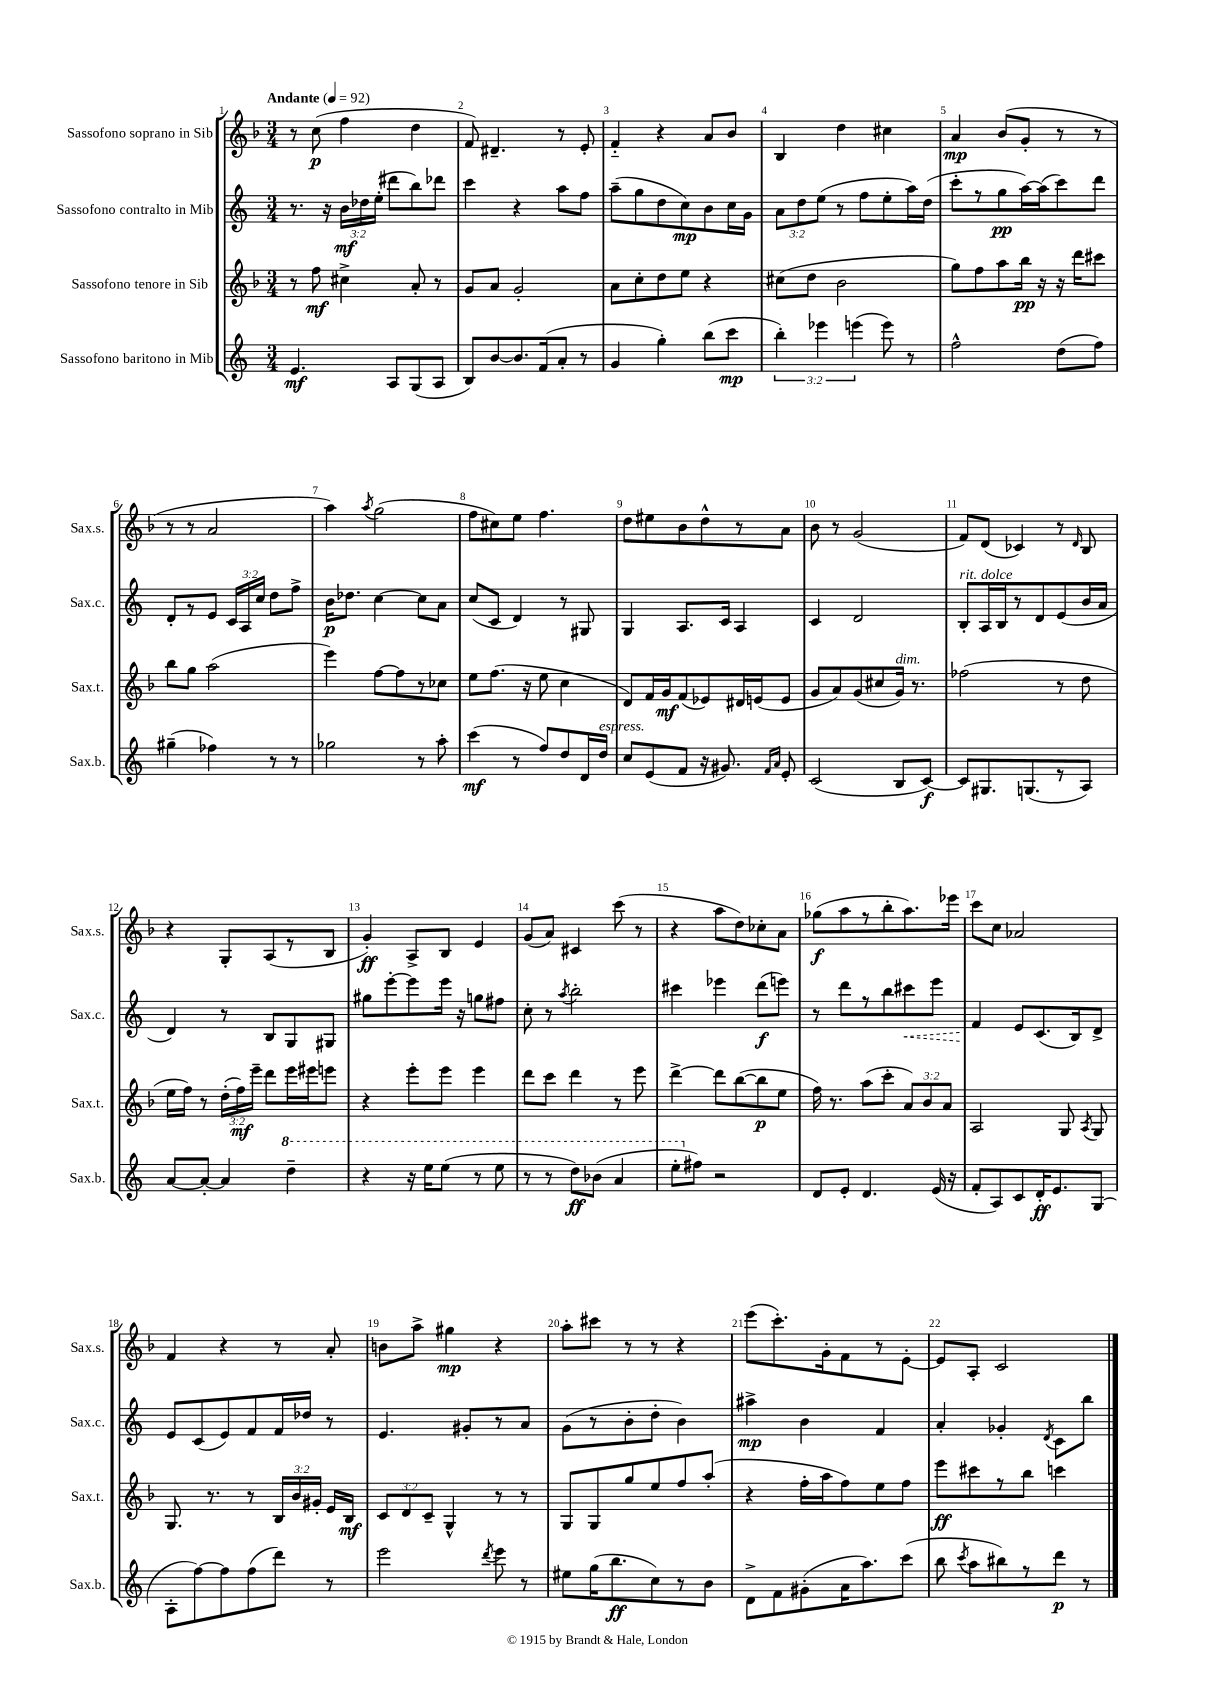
<<
\new StaffGroup <<
\new Staff = "s0" \with { instrumentName = "Sassofono soprano in Sib" shortInstrumentName = "Sax.s." } {
    \clef treble \key f \major \numericTimeSignature \time 3/4 \tempo "Andante" 4 = 92
    \autoBeamOff r8 c''8\p( f''4 d''4 |
    f'8) dis'4.-- r8 e'8-. |
    f'4-_ r4 a'8[ bes'8] |
    bes4 d''4 cis''4 |
    a'4\mp bes'8[( g'8]-. r8 r8 |
    r8 r8 a'2 |
    a''4) \acciaccatura { a''8 } g''2( |
    f''8[ cis''8) e''8] f''4. |
    d''8[ eis''8 bes'8 d''8-^ r8 a'8] |
    bes'8 r8 g'2( |
    f'8[) d'8]( ces'4) r8 \grace { d'16 } bes8 |
    r4 g8[-. a8( r8 bes8] |
    g'4-.\ff) a8[-> bes8] e'4 |
    g'8[( a'8]) cis'4 c'''8( r8 |
    r4 a''8[ d''8) ces''8-. a'8] |
    ges''8[\f( a''8 r8 bes''8-. a''8.) ees'''16] |
    c'''8[ c''8] aes'2 |
    f'4 r4 r8 a'8-. |
    b'8[ a''8]-> gis''4\mp r4 |
    a''8[-. cis'''8] r8 r8 r4 |
    e'''8[( c'''8.-.) g'16-. f'8 r8 e'8]~-. |
    e'8[ a8]-. c'2 \bar "|." |
}
\new Staff = "s1" \with { instrumentName = "Sassofono contralto in Mib" shortInstrumentName = "Sax.c." } {
    \clef treble \key c \major \numericTimeSignature \time 3/4 \override Staff.TupletNumber.text = #tuplet-number::calc-fraction-text
    \autoBeamOff r8. r16 \tuplet 3/2 { b'16[\mf des''16 e''16]-.( } dis'''8[ b''8) des'''8] |
    c'''4 r4 a''8[ f''8] |
    a''8[--( g''8 d''8 c''8\mp) b'8 c''16 g'16] |
    \tuplet 3/2 { a'8[ d''8 e''8]( } r8 f''8[ e''8-. a''16) d''16]( |
    c'''8[-. r8 g''8\pp a''16~) a''16( c'''8) d'''8] |
    d'8[-. r8 e'8] \tuplet 3/2 { c'16[ a16 c''16] } d''8[ f''8]-> |
    b'16[\p des''8.] c''4~ c''8[ a'8] |
    c''8[( c'8] d'4) r8 gis8 |
    g4 a8.[ c'16] a4 |
    c'4 d'2 |
    b8[-.^\markup { \italic "rit." } a16^\markup { \italic "dolce" } b16 r8 d'8 e'8( b'16 a'16] |
    d'4) r8 b8[ g8 gis8] |
    gis''8[ e'''8~-. e'''8 e'''16] r16 g''8[ fis''8] |
    c''8-. r8 \acciaccatura { a''8 } b''2-. |
    cis'''4 ees'''4 d'''8[\f( e'''8]) |
    r8 d'''8[ r8 b''8 \once \override Hairpin.style = #'dashed-line cis'''8\< e'''8] |
    f'4\! e'8[ c'8.( b16) d'8]-> |
    e'8[ c'8( e'8) f'8 f'16 des''16] r8 |
    e'4. gis'8[-. r8 a'8] |
    g'8[( r8 b'8-. d''8]-. b'4) |
    ais''4->\mp b'4 f'4 |
    a'4-. ges'4-. \acciaccatura { d'8 } c'8[ b''8] \bar "|." |
}
\new Staff = "s2" \with { instrumentName = "Sassofono tenore in Sib" shortInstrumentName = "Sax.t." } {
    \clef treble \key f \major \numericTimeSignature \time 3/4 \override Staff.TupletNumber.text = #tuplet-number::calc-fraction-text
    \autoBeamOff r8 f''8\mf cis''4-> a'8-. r8 |
    g'8[ a'8] g'2-. |
    a'8[ c''8-. d''8 e''8] r4 |
    cis''8[( d''8] bes'2 |
    g''8[) f''8 a''8 bes''16]\pp r16 r16 d'''16[ cis'''8] |
    bes''8[ g''8] a''2( |
    e'''4) f''8[~ f''8 r8 ces''8] |
    e''8[ f''8.]( r16 e''8 c''4 |
    d'8[) f'16 g'16\mf f'8( ees'8) dis'16 e'16( e'8] |
    g'8[ a'8) g'8( cis''8 g'16]^\markup { \italic "dim." }) r8. |
    fes''2( r8 d''8 |
    e''16[ f''16]) r8 \tuplet 3/2 { d''16[-.( f''16\mf) e'''16]-- } d'''8[ e'''16 eis'''16 e'''8] |
    r4 e'''8[-. e'''8] e'''4 |
    d'''8[ c'''8] d'''4 r8 e'''8 |
    d'''4~-> d'''8[ bes''8~( bes''8\p e''8] |
    f''16) r8. a''8[( c'''8]-. \tuplet 3/2 { a'8[) bes'8 a'8] } |
    a2 g8 \acciaccatura { a8 } g8 |
    g8. r8. r8 \tuplet 3/2 { bes16[ bes'16 gis'16]-. } e'16[ bes16]\mf |
    \tuplet 3/2 { c'8[ d'8 c'8]-- } g4-^ r8 r8 |
    g8[ g8 g''8 e''8 f''8 a''8]-.( |
    r4 f''16[-. a''16 f''8) e''8 f''8] |
    e'''8[\ff cis'''8 r8 bes''8] c'''4 \bar "|." |
}
\new Staff = "s3" \with { instrumentName = "Sassofono baritono in Mib" shortInstrumentName = "Sax.b." } {
    \clef treble \key c \major \numericTimeSignature \time 3/4 \override Staff.TupletNumber.text = #tuplet-number::calc-fraction-text
    \autoBeamOff e'4.\mf a8[ g8( a8] |
    b8[) b'8~ b'8. f'16( a'8]-. r8 |
    g'4 g''4-.) b''8[( c'''8]\mp |
    \tuplet 3/2 { b''4-.) ees'''4 e'''4( } e'''8) r8 |
    f''2-^ d''8[( f''8]) |
    gis''4--( fes''4) r8 r8 |
    ges''2 r8 a''8-. |
    c'''4\mf( r8 f''8[) d''8 d'16 d''16]^\markup { \italic "espress." } |
    c''8[ e'8( f'8] r16 gis'8.) \grace { f'16[ a'16] } e'8-. |
    c'2( b8[ c'8]~\f) |
    c'8[ gis8. g8.( r8 a8]) |
    a'8[~ a'8]~-. a'4 \ottava #1 d'''4-- |
    r4 r16 e'''16[ e'''8]( r8 e'''8 |
    r8 r8 d'''8[\ff) bes''8]( a''4 |
    e'''8[-. \ottava #0 fis''8]) r2 |
    d'8[ e'8]-. d'4. e'16( r16 |
    f'8[-. a8) c'8 d'16-.\ff e'8. g8]( |
    a8[-. f''8~) f''8 f''8( d'''8]) r8 |
    e'''2 \acciaccatura { d'''8 } e'''8 r8 |
    eis''8[ g''16( b''8.\ff c''8) r8 b'8] |
    d'8[-> f'8 gis'8-.( a'16 a''8.) c'''8]( |
    b''8 \acciaccatura { c'''8 } a''8[ bis''8) r8 d'''8]\p r8 \bar "|." |
}
>>
>>
\layout { \context { \Score \override BarNumber.break-visibility = ##(#f #t #t) barNumberVisibility = #all-bar-numbers-visible } }
